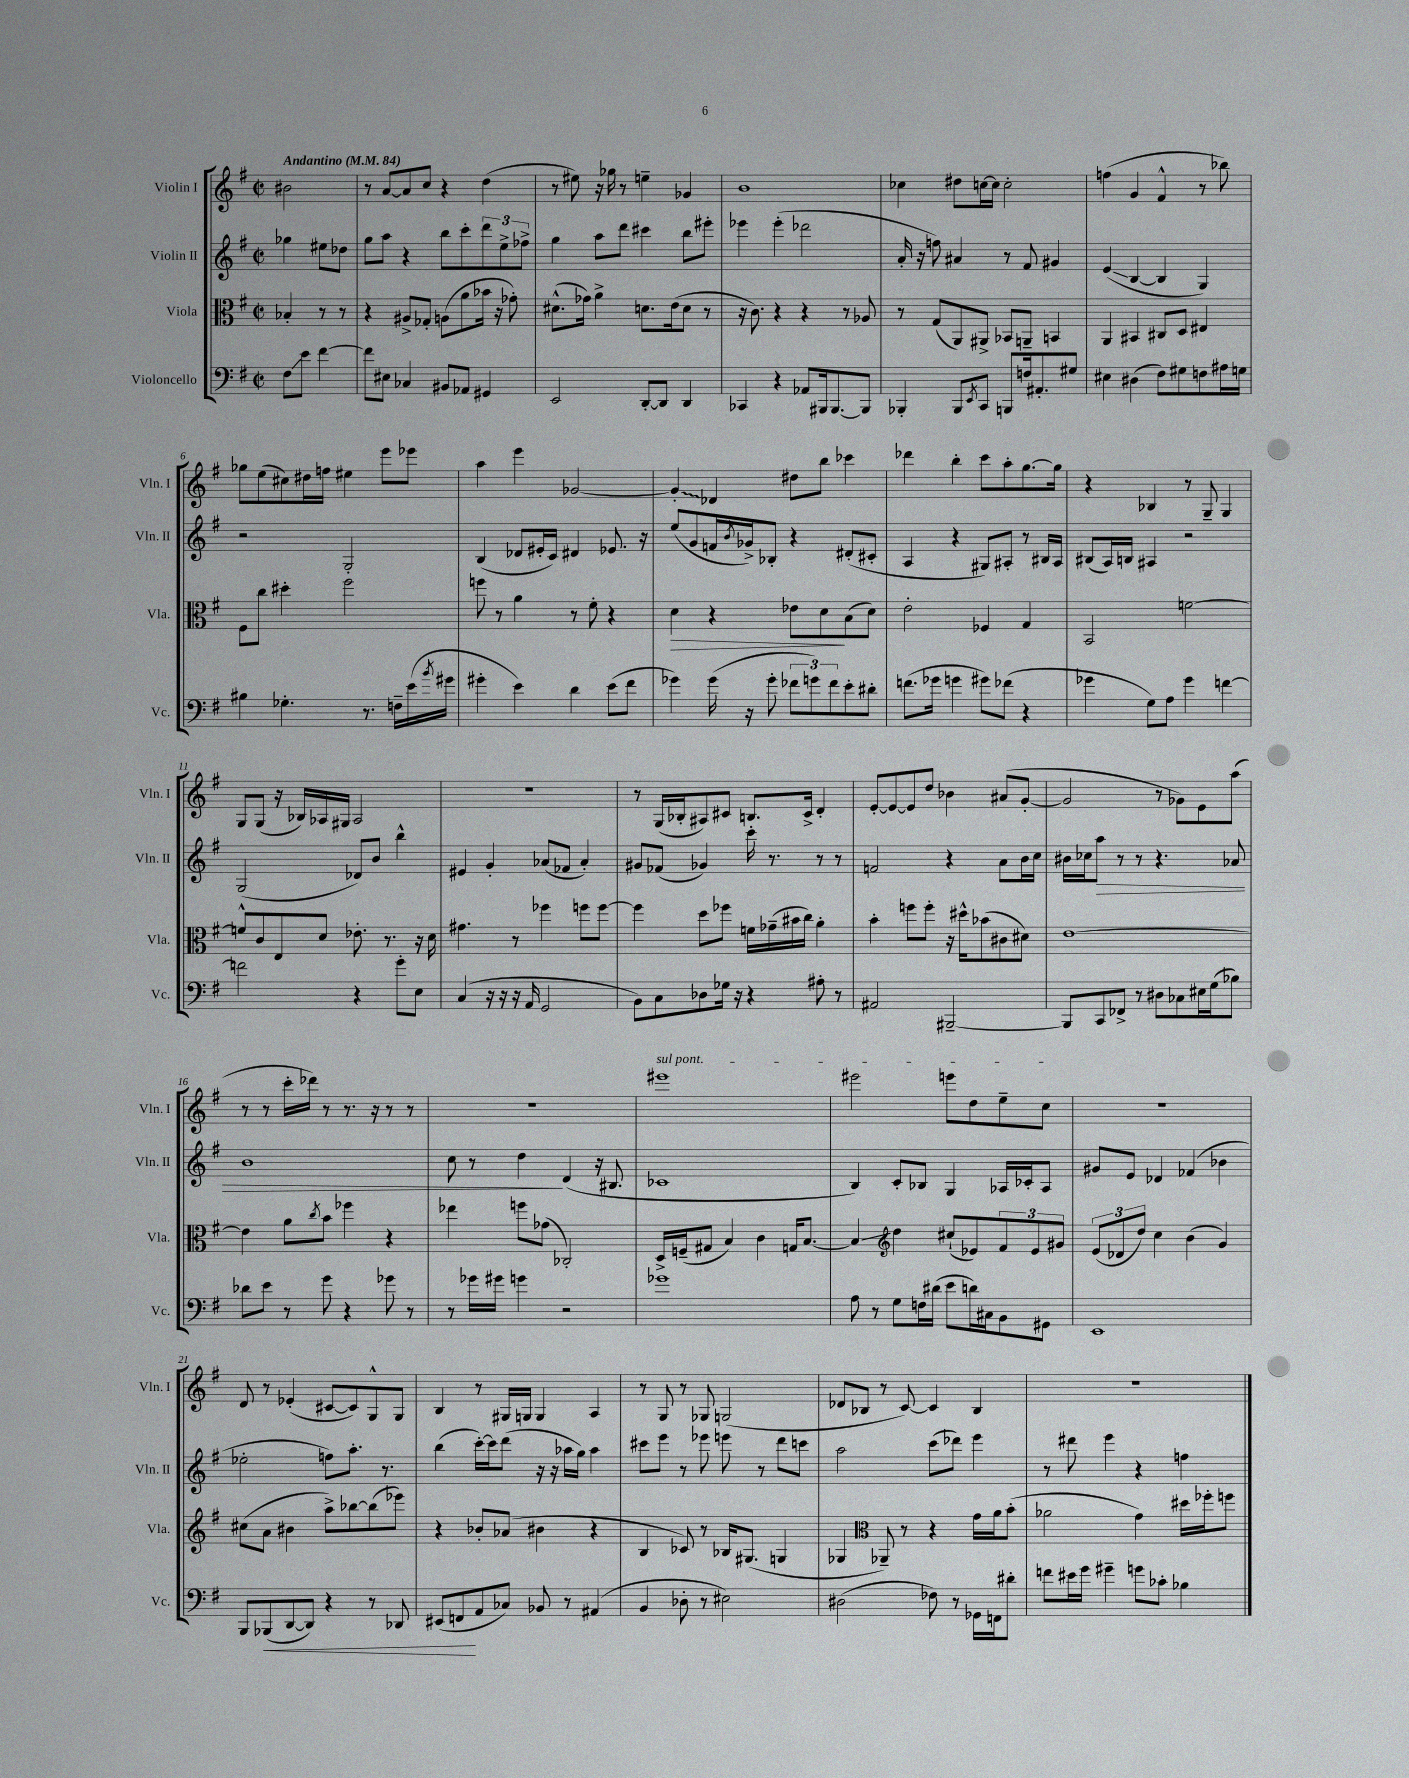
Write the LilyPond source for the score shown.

<<
\new StaffGroup <<
\new Staff = "s0" \with { instrumentName = "Violin I" shortInstrumentName = "Vln. I" } {
    \clef treble \key g \major \defaultTimeSignature \time 2/2 \partial 2 \tempo "Andantino" 4 = 84
    bis'2 |
    r8 a'8~ a'8 c''8 r4 d''4( |
    r8 eis''8) r16 ges''16 r8 e''4-- ges'4 |
    b'1 |
    ces''4 dis''8 c''16~ c''16 c''2-. |
    f''4( g'4 fis'4-^ r8 bes''8) |
    ges''8 e''8( cis''8) dis''16 f''16 eis''4 e'''8 ees'''8 |
    a''4 e'''4 ges'2~ |
    \once \override Glissando.style = #'zigzag ges'4-.\glissando des'4 dis''8 b''8 ces'''4 |
    des'''4 b''4-. c'''8 a''8-. g''8.~ g''16 |
    r4 bes4 r8 g8-- g4 |
    g8 g8( r16 bes16) aes16 gis16 aes2 |
    R1 |
    r8 g16( bes16-. ais8) cis'8 b8. cis'16-> d'4-. |
    e'8~-. e'8~ e'8 d''8 bes'4 ais'8( g'8~-. |
    g'2 r8 ges'8) e'8 a''8( |
    r8 r8 c'''16-. des'''16) r8 r8. r16 r8 r8 |
    r1 |
    \once \override TextSpanner.bound-details.left.text = \markup { \italic "sul pont." } eis'''1\startTextSpan |
    eis'''2 e'''8 d''8 e''8-- c''8\stopTextSpan |
    R1 |
    d'8 r8 ees'4-.( cis'8~ cis'8) g8-^ g8 |
    b4 r8 gis16 g16 g4 a4 |
    r8 g8 r8 ges8 g2( |
    des'8 bes8 r8 c'8~) c'4 bes4 |
    R1 \bar "|." |
}
\new Staff = "s1" \with { instrumentName = "Violin II" shortInstrumentName = "Vln. II" } {
    \clef treble \key g \major \defaultTimeSignature \time 2/2 \partial 2
    ges''4 eis''8 des''8 |
    g''8 a''8 r4 b''8 c'''8-. \tuplet 3/2 { d'''8 e''8-> fes''8-> } |
    g''4 a''8 d'''8 cis'''4 b''8 eis'''8-. |
    ees'''4 ees'''4-.( des'''2 |
    a'16-. r16 f''8) ais'4 r8 fis'8 gis'4 |
    e'4\glissando( b4~ b4 g4) |
    r2 g2-. |
    b4( des'8 eis'16-. c'16) dis'4 ees'8. r16 |
    e''8( g'8 f'16 \acciaccatura { b'8 } ges'16->) bes8-. r4 dis'8-.( cis'8-. |
    a4 r4 gis8) ais8-. r8 bis16 ais16 |
    bis8( a16) b16 ais4 r2 |
    g2( des'8) b'8 b''4-^ |
    eis'4 g'4-. aes'8( fes'8 aes'4-.) |
    gis'8 fes'8( ges'4) c'''16-. r8. r8 r8 |
    f'2 r4 a'8 b'16 c''16 |
    bis'16 ces''16 a''8\> r8 r8 r4. aes'8 |
    b'1 |
    c''8 r8 d''4\! d'4( r16 bis8. |
    ces'1 |
    b4) c'8-. bes8 g4 aes16 ces'16-. aes8 |
    gis'8 e'8 des'4 fes'4( bes'4 |
    ees''2-. f''8) a''8.-. r8. |
    b''4( c'''16~-.) c'''16 d'''8( r16 r16 aes''16 g''16) aes''4 |
    cis'''8 e'''8 r8 ees'''8 e'''8 r8 d'''8 c'''8 |
    a''2 c'''8( des'''8) e'''4 |
    r8 dis'''8 e'''4 r4 f''4 \bar "|." |
}
\new Staff = "s2" \with { instrumentName = "Viola" shortInstrumentName = "Vla." } {
    \clef alto \key g \major \defaultTimeSignature \time 2/2 \partial 2
    bes4-. r8 r8 |
    r4 ais8-> ges8-. a8( a'8 bes'16 r16 ges'8-.) |
    dis'8.-^( ges'16) a'4-> d'8. e'16( d'8 r8 |
    r16 c'8.) r4 r4 r8 aes8 |
    r8 g8( a,8) ais,8-> bes,8 a,8-- b,4 |
    a,4 bis,4 cis8 d8 eis4 |
    fis8 c''8 dis''4-. fis''2 |
    f''8 r8 a'4 r8 fis'8-. r4 |
    d'4\> r4 ees'8 d'8\! b8( d'8) |
    e'2-. fes4 g4 |
    b,2 f'2~ |
    f'8-^ c'8 e8 d'8 ees'8.-. r8. r16 d'16 |
    gis'4. r8 fes''4 f''8 f''8~ |
    f''4 d''8 fes''8 f'16 ges'16--( bis'16 c''16) a'4-. |
    b'4-. f''8 f''8-. r16 dis''16-^ bes'8( cis'8 dis'8) |
    e'1~ |
    e'4 a'8 \acciaccatura { c''8 } b'8 fes''4 r4 |
    ees''4 f''8 ges'8( ces2-.) |
    d16-> f16--( gis8 b4) c'4 g16 b8.~ |
    b4\glissando \clef treble d''4 cis''8-!( ees'8) \tuplet 3/2 { fis'8 ees'8 gis'8 } |
    \tuplet 3/2 { e'8( des'8 d''8) } c''4 b'4( g'4) |
    cis''8( a'8 bis'4 a''8->) bes''8~ bes''8( ees'''8) |
    r4 bes'8-. aes'8( bis'4 r4 |
    b4 ces'8) r8 bes16 gis8.( g4 |
    ges4 \clef alto aes,8--) r8 r4 g'16 a'16 b'8-.( |
    aes'2 g'4) dis''16 fes''16-. f''8 \bar "|." |
}
\new Staff = "s3" \with { instrumentName = "Violoncello" shortInstrumentName = "Vc." } {
    \clef bass \key g \major \defaultTimeSignature \time 2/2 \partial 2
    fis8\glissando e'8 fis'4~ |
    fis'8 eis8 ces4 bis,8 aes,8 gis,4 |
    e,2 d,8~-. d,8 d,4 |
    ces,4 r4 aes,8 bis,,16 bis,,8.~ bis,,8 |
    bes,,4-. bes,,8 \acciaccatura { e,8 } c,8 b,,8 f16 ais,8.-. gis8 |
    eis4 dis4( fis8) gis8 f8 ais16 g16 |
    bis4 ges4.-. r8. f16-- e'16( \acciaccatura { b'8 } gis'16 |
    gis'4-. e'4) d'4 e'8( fis'8 |
    ges'4) ges'16( r16 ges'8-. \tuplet 3/2 { fes'8 g'8) fes'8 } e'8-. dis'8-. |
    f'8.( ges'16 g'4 gis'8) fes'8( r4 |
    ges'4 g8) a8 ges'4 f'4~ |
    f'2 r4 g'8-. e8 |
    c4( r16 r16 r16 a,16 g,2 |
    b,8) c8 des8 ges16 r16 r4 ais8-. r8 |
    ais,2 bis,,2~-- |
    bis,,8 c,8 fes,8-> r8 dis8 ces8 eis16 g16( bes8) |
    des'8 e'8 r8 g'8 r4 ges'8 r8 |
    r8 ges'16 gis'16 g'4 r2 |
    ges'1 |
    a8 r8 g8 f16 dis'16( e'8 d'16) cis16 b,8 gis,8 |
    e,1 |
    b,,8 bes,,8\<( d,8~ d,8) r4 r8 des,8 |
    eis,8( f,8\! a,8 ces8) bes,8 r8 ais,4( |
    b,4 des8-. r8 eis2) |
    dis2( fes8) r8 ges,16 f,16 dis'8-. |
    f'8 eis'16 g'16 gis'4-- g'8 ces'8-. bes4 \bar "|." |
}
>>
>>
